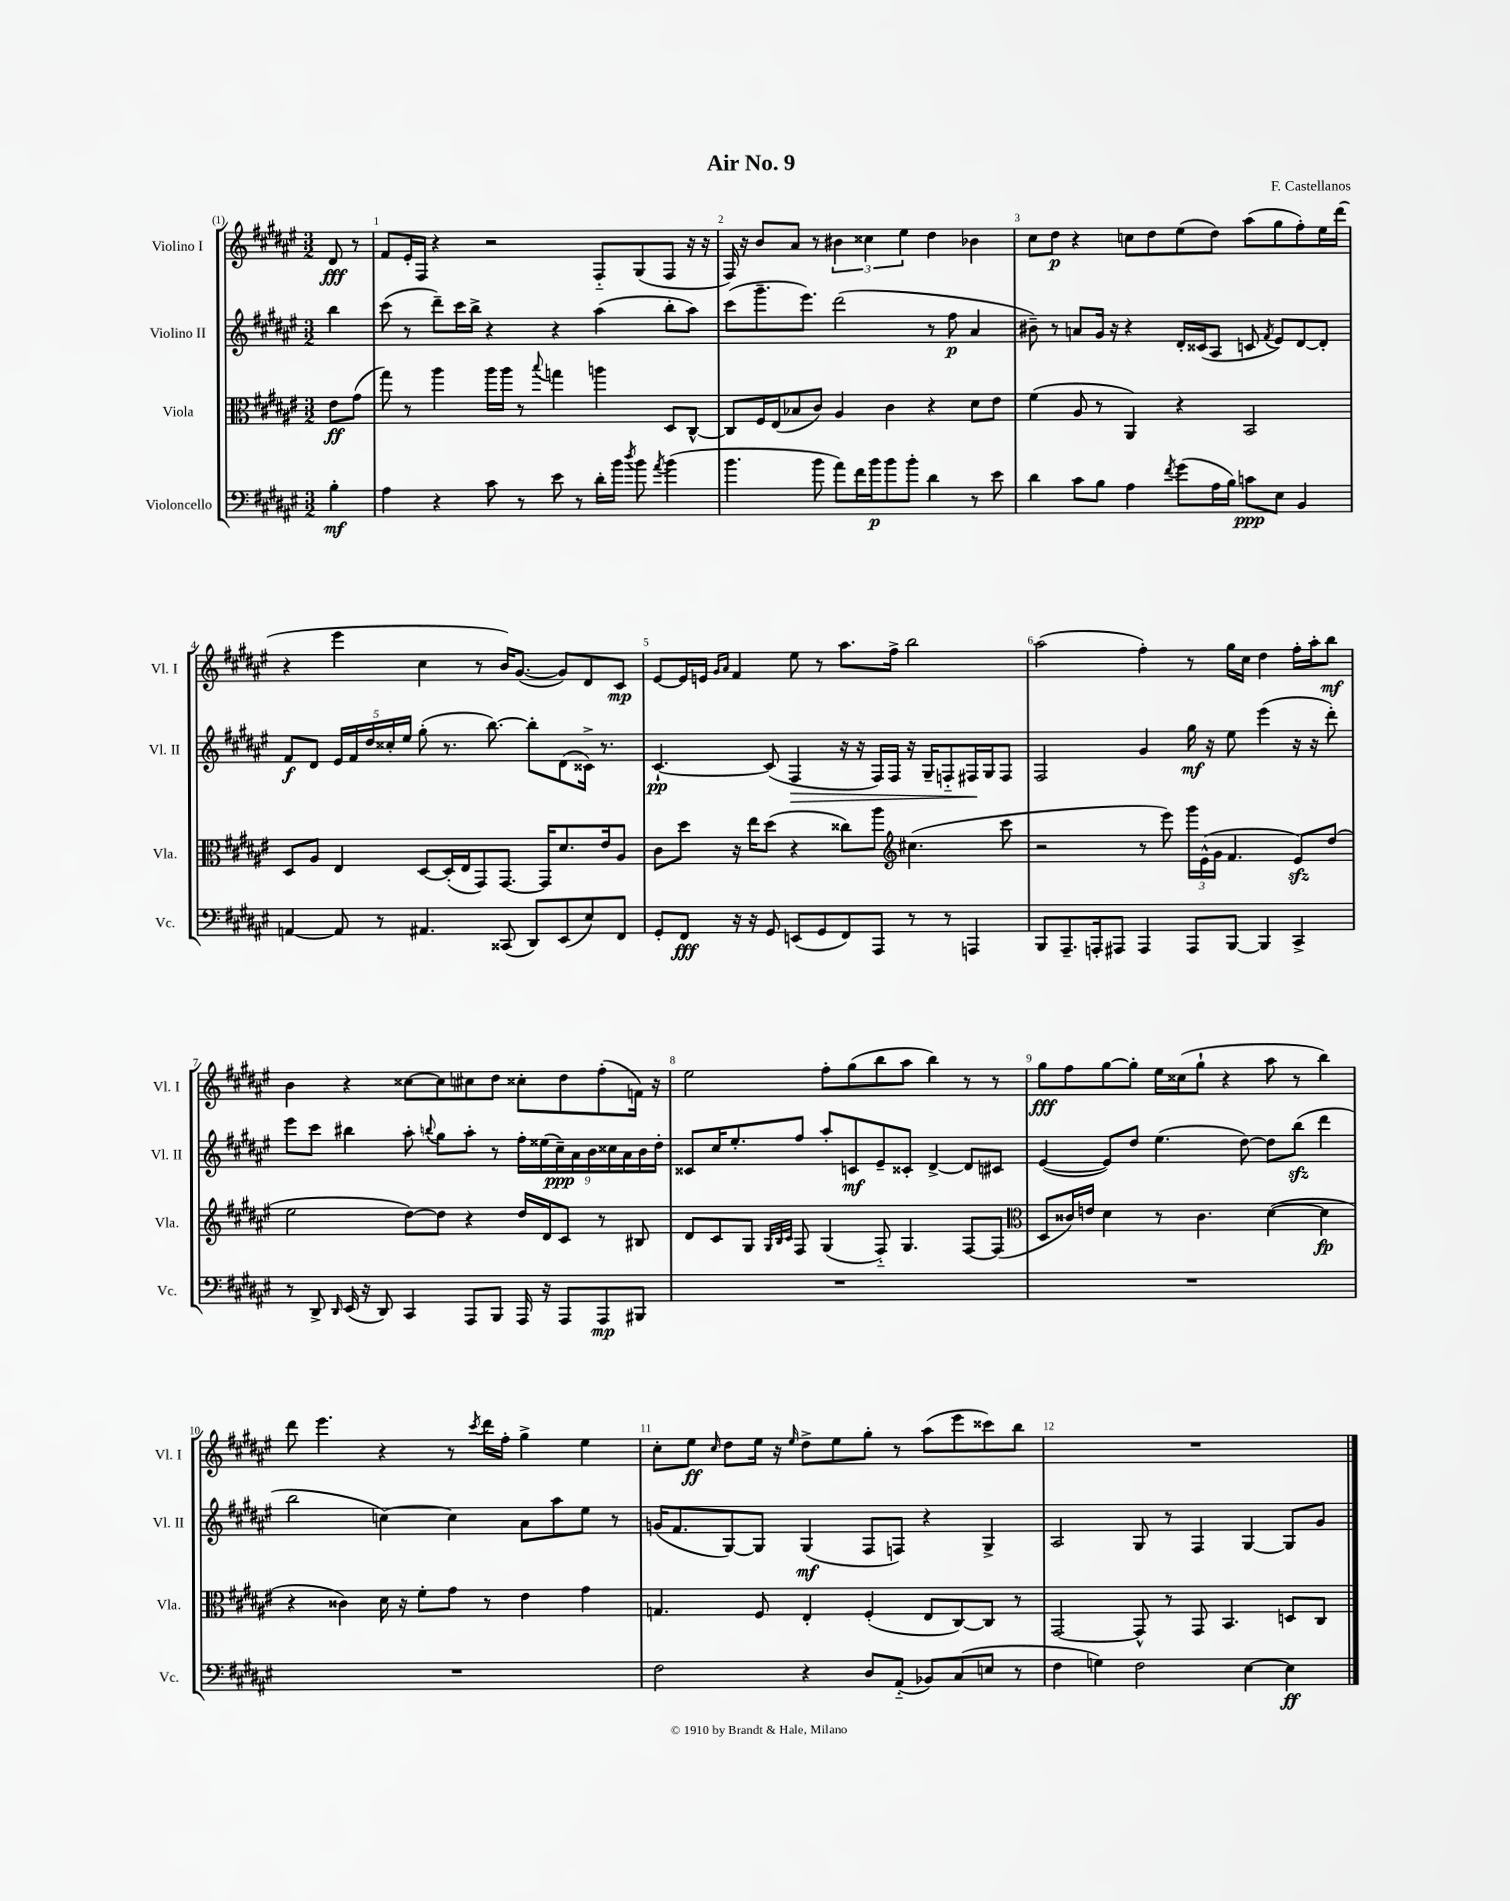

**kern	**kern	**kern	**kern
*staff4	*staff3	*staff2	*staff1
*clefF4	*clefC3	*clefG2	*clefG2
*k[f#c#g#d#a#e#]	*k[f#c#g#d#a#e#]	*k[f#c#g#d#a#e#]	*k[f#c#g#d#a#e#]
*M3/2	*M3/2	*M3/2	*M3/2
4B'	8e#	4bb	8d#
.	(8g#	.	8r
=	=	=	=
4A#	8gg#)	(8ccc#	8f#
.	8r	8r	16e#'
.	.	.	16F#
4r	4aa#	8ddd#~)	4r
.	.	16ccc#	.
.	.	16bb^	.
8c#	16aa#	4r	2r
.	16aa#	.	.
8r	8r	.	.
.	8qqbb	.	.
8e#	4gg	4r	.
8r	.	.	.
16d#'	4aa	(4aa#	8F#'~
16b	.	.	.
8qdd#	.	.	.
8b	.	.	(8G#
8qa#	.	.	.
(4b	8D#	8bb'	8F#
.	[8C#^^	8aa#)	16r
.	.	.	16r
=	=	=	=
4.b	8C#]	(8ccc#	16F#)
.	.	.	16r
.	16F#	8.ggg#~	8b
.	(16E#	.	.
.	8B-	.	8a#
.	.	8.eee#)	.
8b	8c#)	.	8r
8a#)	4A#	(2ddd#	6b#
16f#	.	.	.
.	.	.	6cc##
16b	.	.	.
8b	4c#	.	.
.	.	.	6ee#
8b'	.	.	.
4d#	4r	8r	4dd#
.	.	8ff#	.
8r	8d#	4a#	4b-
8e#	8e#	.	.
=	=	=	=
4d#	(4f#	8b#~)	8cc#
.	.	8r	8dd#
8c#	8A#	8a	4r
8B	8r	16g#	.
.	.	16r	.
4A#	4AA#)	4r	8cc
.	.	.	8dd#
8qf#	.	.	.
(8g#	4r	16d#'	(8ee#
.	.	(16c##	.
16A#	.	8A#	8dd#)
16B)	.	.	.
8c	2BB	8c	(8aa#
.	.	8qf#	.
8E#	.	8e#)	8gg#
4BB	.	[8d#	8ff#')
.	.	8d#']	16ee#
.	.	.	(16ddd#
=	=	=	=
[4AA	8D#	8f#	4r
.	8A#	8d#	.
8AA]	4E#	20e#	4eee#
.	.	20f#	.
.	.	20dd#	.
8r	.	.	.
.	.	20cc##'	.
.	.	20ee#	.
4.AA#	[8D#	(8gg#'	4cc#
.	(16D#']	8.r	.
.	16E#	.	.
.	8GG#)	.	8r
.	.	[8.bb)	.
(8CC##	[8.GG#	.	16b)
.	.	.	([8.g#
8DD#)	.	8bb']	.
.	16GG#]	.	.
(8EE#	8.d#	(8d#	8g#])
8E#)	.	16c##^)	8d#
.	16e#	8.r	.
8FF#	8A#	.	8c#
=	=	=	=
8GG#'	8c#	[4.c#`	[8e#
8FF#	8dd#	.	16e#]
.	.	.	16e
.	.	.	16qqg#
.	.	.	16qqa#
16r	16r	.	4f#
16r	16ee#	.	.
8GG#	(8dd#	(8c#]	.
(8EE	4r	4F#	8ee#
8GG#	.	.	8r
8FF#)	8cc##)	16r	8.aa#
.	.	16r	.
8AAA#	8aa#	16F#)	.
.	.	16F#	16ff#^
*	*clefG2	*	*
8r	(4.cc#	16r	2bb
.	.	16G#~	.
8r	.	8F'~	.
4AAA	.	16F#	.
.	.	16G#	.
.	8ccc#	8F#	.
=	=	=	=
8BBB	2r	2F#	(2aa#
8.AAA#~	.	.	.
16AAA'	.	.	.
8AAA#	.	.	.
4AAA#	8r	4g#	4ff#')
.	8eee#)	.	.
8AAA#	24ggg#	16gg#	8r
.	(24e#^^	.	.
.	.	16r	.
.	24g#	.	.
[8BBB	4.f#	8ee#	16gg#
.	.	.	16cc#
4BBB]	.	(4eee#	4dd#
4CC#^	8e#)	16r	16ff#'
.	.	16r	16aa#'
.	(8dd#	8ddd#')	8bb
=	=	=	=
8r	2ee#	8eee#	4b
8DD#^	.	8ccc#	.
16qqDD#	.	.	.
(16EE#	.	4bb#	4r
16r	.	.	.
8DD#)	.	.	.
4CC#	[8dd#)	8aa#'	[8cc##
.	.	8qqbb	.
.	8dd#]	8gg#	8cc##]
8AAA#	4r	8aa#'	8cc#
8BBB	.	8r	8dd#
16AAA#	16dd#	18ff#'	8cc##'
.	.	(18ee##	.
16r	16d#	.	.
.	.	18cc#~)	.
8AAA#	8c#	.	8dd#
.	.	18a#	.
.	.	18b	.
8AAA#	8r	.	(8ff#'
.	.	18cc##	.
.	.	18a#	.
8BBB#	8B#	.	16f)
.	.	18b	.
.	.	.	16r
.	.	18dd#'	.
=	=	=	=
1.r	8d#	8c##	2ee#
.	8c#	16cc#	.
.	.	8.ee#'	.
.	8G#	.	.
.	32qqG#	.	.
.	32qqB	.	.
.	32qqc#	.	.
.	8F#	8ff#	.
.	(4G#	8aa#'	8ff#'
.	.	8c	(8gg#
.	8F#'~)	8e#~	8bb
.	4.G#	8c##'	8aa#
.	.	[4d#^	4bb)
.	[8F#	8d#]	8r
.	(8F#]	8c#	8r
=	=	=	=
*	*clefC3	*	*
1.r	8D#	([4e#	8gg#
.	16c##)	.	8ff#
.	16e	.	.
.	4d#	8e#])	[8gg#
.	.	8dd#	8gg#']
.	8r	(4.ee#	16ee#
.	.	.	(16cc##
.	4.c##	.	8gg#`
.	.	.	4r
.	.	[8dd#)	.
.	([4d#	8dd#]	8aa#
.	.	(8bb	8r
.	4d#]	4ddd#	4bb)
=	=	=	=
1.r	4r	2bb	8ddd#
.	.	.	4.eee#
.	4c##)	.	.
.	16d#	[4cc)	4r
.	16r	.	.
.	8f#'	.	.
.	8g#	4cc]	8r
.	.	.	8qccc#
.	8r	.	16ddd#
.	.	.	16ff#'
.	4e#	8a#	4gg#^
.	.	8aa#	.
.	4g#	8ee#	4ee#
.	.	8r	.
=	=	=	=
2F#	4.G	(16g	8cc#'
.	.	8.f#	.
.	.	.	8ee#
.	.	.	16qqcc#
.	.	[8G#)	8dd#
.	8F#	8G#]	16ee#
.	.	.	16r
.	.	.	16qqee#
4r	4E#'	(4G#	8dd#^
.	.	.	8ee#
8D#	(4F#'	8F#	8gg#'
(8AA#'~	.	8F)	8r
8BB-)	8E#	4r	(8aa#
(8C#	[8C#)	.	8eee#
8E	8C#]	4G#^	8ccc##)
8r	8r	.	8bb
=	=	=	=
4F#	[2GG#	2A#	1.r
4G)	.	.	.
2F#	8GG#^^]	8G#	.
.	8r	8r	.
.	8GG#	4F#	.
.	4.BB	.	.
[4E#	.	[4G#	.
4E#]	8D	8G#]	.
.	8C#	8g#	.
==	==	==	==
*-	*-	*-	*-
